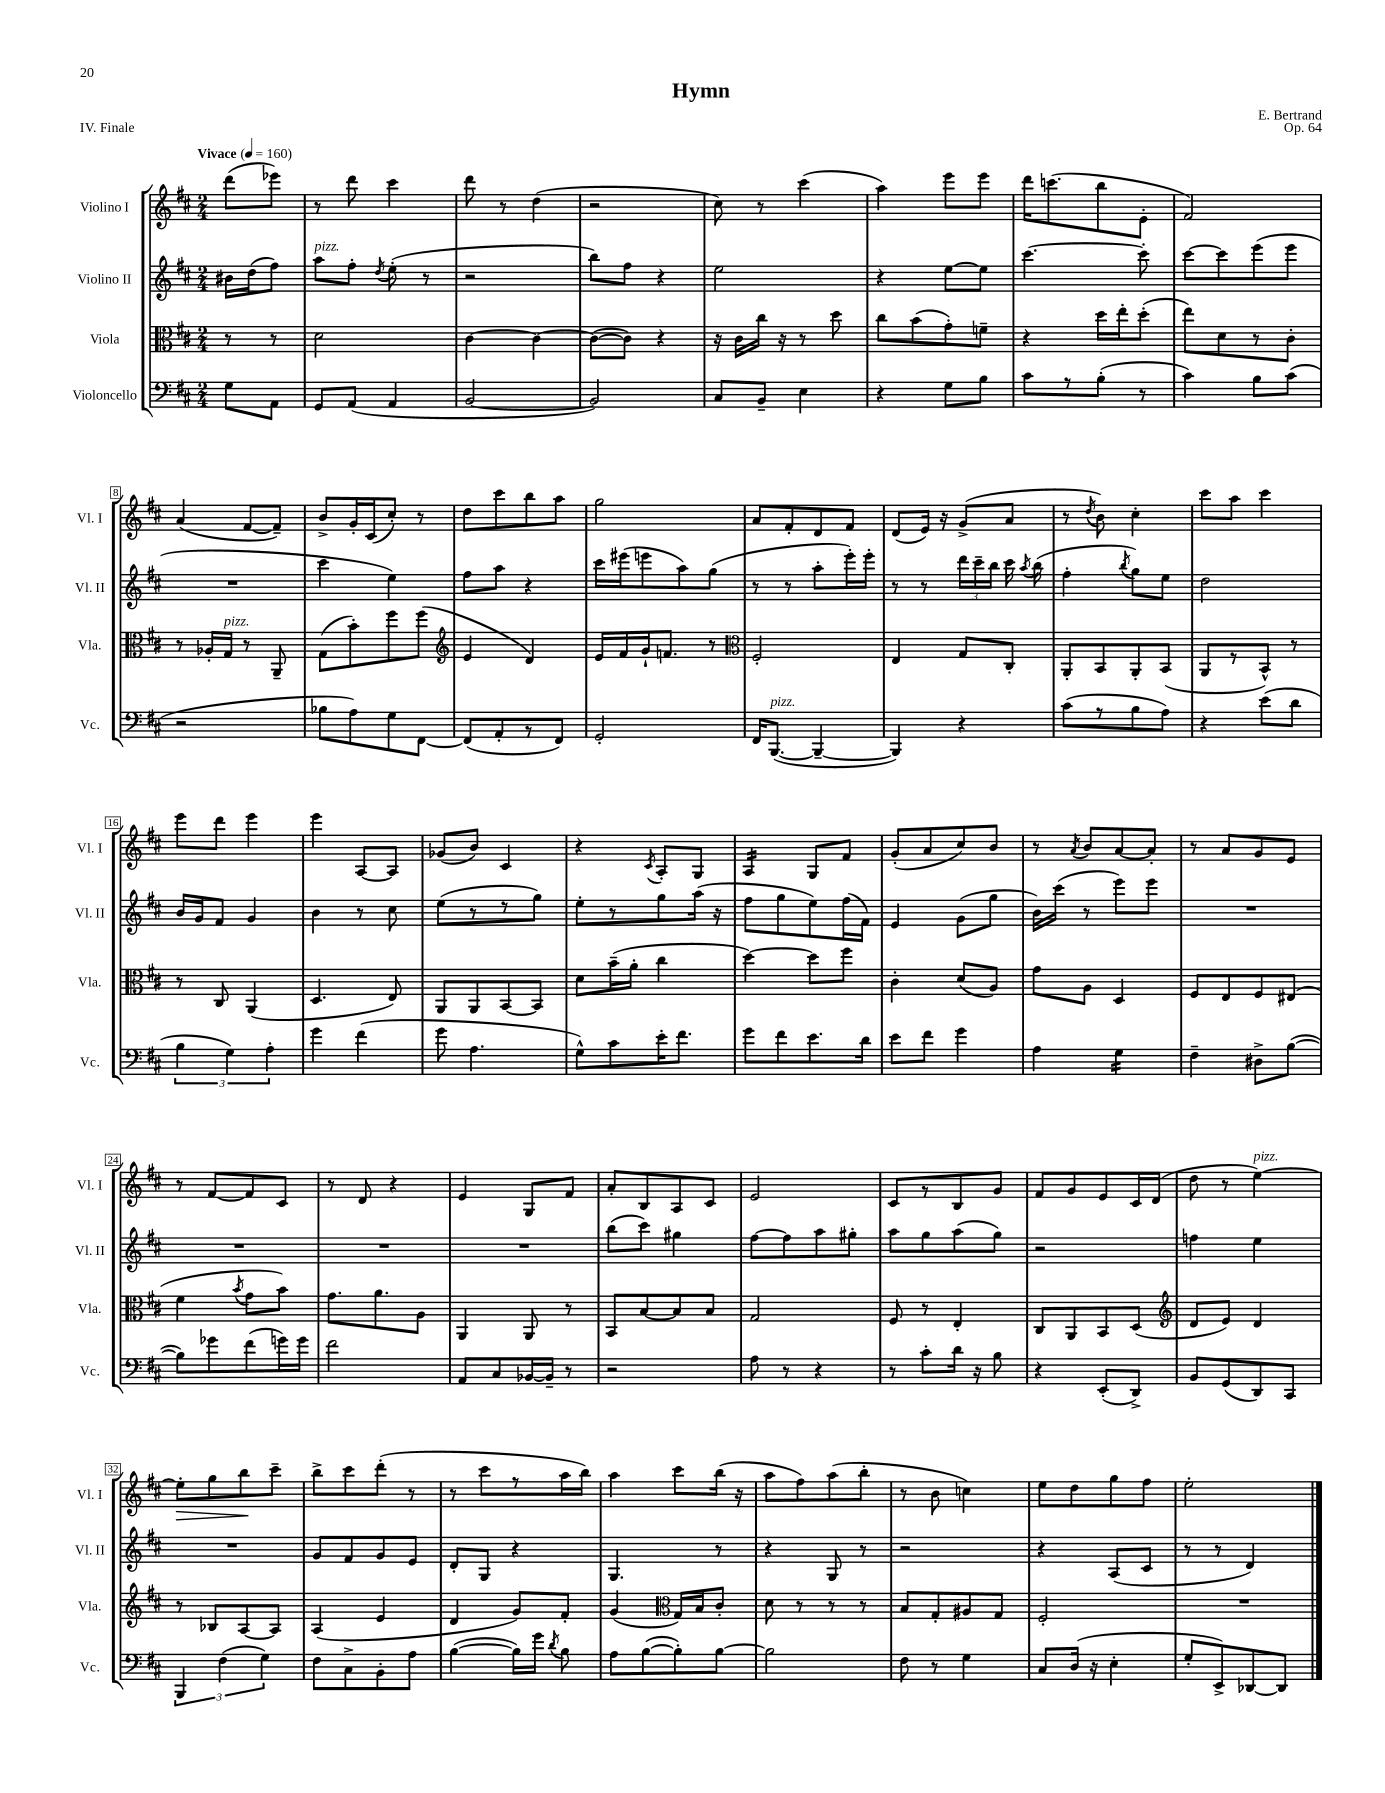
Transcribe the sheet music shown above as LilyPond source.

\header { title = "Hymn" composer = "E. Bertrand" opus = "Op. 64" piece = "IV. Finale" }
<<
\new StaffGroup <<
\new Staff = "s0" \with { instrumentName = "Violino I" shortInstrumentName = "Vl. I" } {
    \clef treble \key d \major \numericTimeSignature \time 2/4 \partial 4 \tempo "Vivace" 4 = 160
    \autoBeamOff d'''8[( ees'''8]) |
    r8 d'''8 cis'''4 |
    d'''8 r8 d''4( |
    r2 |
    cis''8) r8 cis'''4( |
    a''4) e'''8[ e'''8] |
    d'''16[ c'''8.( b''8 e'8]-. |
    fis'2) |
    a'4( fis'8[~ fis'8]--) |
    b'8[-> g'16-. cis'16( cis''8]-.) r8 |
    d''8[ cis'''8 b''8 a''8] |
    g''2 |
    a'8[ fis'8-. d'8 fis'8] |
    d'8[( e'16]) r16 g'8[->( a'8] |
    r8 \acciaccatura { d''8 } b'8) cis''4-. |
    cis'''8[ a''8] cis'''4 |
    e'''8[ d'''8] e'''4 |
    e'''4 a8[~ a8] |
    ges'8[( b'8]) cis'4 |
    r4 \acciaccatura { cis'8 } a8[-. g8] |
    a4:16 g8[ fis'8] |
    g'8[-.( a'8 cis''8) b'8] |
    r8 \acciaccatura { a'8 } b'8[ a'8~ a'8]-. |
    r8 a'8[ g'8 e'8] |
    r8 fis'8[~ fis'8 cis'8] |
    r8 d'8 r4 |
    e'4 g8[ fis'8] |
    a'8[-. b8 a8 cis'8] |
    e'2 |
    cis'8[ r8 b8 g'8] |
    fis'8[ g'8 e'8 cis'16 d'16]( |
    d''8 r8 e''4~^\markup { \italic "pizz." }) |
    e''8[-.\> g''8 b''8\! cis'''8]-- |
    b''8[-> cis'''8 d'''8]-.( r8 |
    r8 cis'''8[ r8 a''16 b''16]) |
    a''4 cis'''8[ b''16]( r16 |
    a''8[ fis''8) a''8( b''8]-. |
    r8 b'8 c''4) |
    e''8[ d''8 g''8 fis''8] |
    e''2-. \bar "|." |
}
\new Staff = "s1" \with { instrumentName = "Violino II" shortInstrumentName = "Vl. II" } {
    \clef treble \key d \major \numericTimeSignature \time 2/4 \partial 4
    \autoBeamOff bis'16[ d''16( fis''8]) |
    a''8[^\markup { \italic "pizz." } fis''8]-. \acciaccatura { d''8 } e''8-.( r8 |
    r2 |
    b''8[) fis''8] r4 |
    e''2 |
    r4 e''8[~ e''8] |
    cis'''4.~ cis'''8-. |
    cis'''8[~ cis'''8 e'''8( e'''8] |
    R2 |
    cis'''4 e''4) |
    fis''8[ a''8] r4 |
    cis'''16[ eis'''16( e'''8 a''8) g''8]( |
    r8 r8 a''8[-. e'''16-.) e'''16]-. |
    r8 r8 \tuplet 3/2 { d'''16[ cis'''16-- b''16] } cis'''16 \acciaccatura { a''8 } b''16( |
    fis''4-. \acciaccatura { b''8 } g''8[) e''8] |
    d''2 |
    b'16[ g'16 fis'8] g'4 |
    b'4 r8 cis''8 |
    e''8[( r8 r8 g''8]) |
    e''8[-. r8 g''8 a''16]( r16 |
    fis''8[ g''8 e''8) fis''16( fis'16]) |
    e'4 g'8[( g''8] |
    b'16[) cis'''16]( r8 e'''8[) e'''8] |
    R2 |
    R2 |
    R2 |
    R2 |
    b''8[( cis'''8]) gis''4 |
    fis''8[~ fis''8 a''8 gis''8]-. |
    a''8[ g''8 a''8( g''8]) |
    r2 |
    f''4 e''4 |
    R2 |
    g'8[ fis'8 g'8 e'8] |
    d'8[-. g8] r4 |
    g4. r8 |
    r4 g8 r8 |
    r2 |
    r4 a8[( cis'8] |
    r8 r8 d'4) \bar "|." |
}
\new Staff = "s2" \with { instrumentName = "Viola" shortInstrumentName = "Vla." } {
    \clef alto \key d \major \numericTimeSignature \time 2/4 \partial 4
    \autoBeamOff r8 r8 |
    d'2 |
    cis'4~ cis'4~ |
    cis'8[~( cis'8]) r4 |
    r16 cis'16[ cis''16] r16 r8 d''8 |
    cis''8[ b'8( g'8-.) f'8]-- |
    r4 d''16[ e''16-. d''8]-.( |
    e''8[) d'8 r8 cis'8]-. |
    r8 aes16[-. g16]^\markup { \italic "pizz." } r8 a,8-- |
    g8[( b'8-.) fis''8 fis''8]( |
    \clef treble e'4 d'4) |
    e'16[ fis'16 g'16-! f'8.] r8 |
    \clef alto fis2-. |
    e4 g8[ cis8]-. |
    a,8[-. b,8 a,8-. b,8]( |
    a,8[ r8 b,8]-^) r8 |
    r8 cis8 a,4( |
    d4. e8) |
    a,8[ a,8 b,8~ b,8] |
    d'8[ b'16--( a'16]-. cis''4 |
    d''4~) d''8[ fis''8] |
    cis'4-. d'8[( a8]) |
    g'8[ a8] d4 |
    fis8[ e8 fis8 eis8]( |
    fis'4 \acciaccatura { b'8 } g'8[ b'8]) |
    g'8.[ a'8. a8] |
    a,4 a,8 r8 |
    b,8[ b8~ b8 b8] |
    g2 |
    fis8 r8 e4-. |
    cis8[ a,8 b,8 d8]( |
    \clef treble d'8[ e'8]) d'4 |
    r8 bes8[ a8~ a8] |
    a4( e'4 |
    d'4 g'8[) fis'8]-. |
    g'4( \clef alto g16[) b16 cis'8]-. |
    d'8 r8 r8 r8 |
    b8[ g8-. ais8 g8] |
    fis2-. |
    R2 \bar "|." |
}
\new Staff = "s3" \with { instrumentName = "Violoncello" shortInstrumentName = "Vc." } {
    \clef bass \key d \major \numericTimeSignature \time 2/4 \partial 4
    \autoBeamOff g8[ a,8] |
    g,8[ a,8]( a,4 |
    b,2~ |
    b,2) |
    cis8[ b,8]-- e4 |
    r4 g8[ b8] |
    cis'8[ r8 b8]-.( r8 |
    cis'4) b8[ cis'8]( |
    r2 |
    bes8[ a8) g8 fis,8]~ |
    fis,8[( a,8-. r8 fis,8]) |
    g,2-. |
    fis,16[ b,,8.]~^\markup { \italic "pizz." }( b,,4~-- |
    b,,4) r4 |
    cis'8[( r8 b8 a8]) |
    r4 e'8[( d'8] |
    \tuplet 3/2 { b4 g4) a4-. } |
    g'4 fis'4( |
    g'8 a4. |
    g8[-^) cis'8 e'16-. fis'8.] |
    g'8[ fis'8 e'8. d'16] |
    e'8[ fis'8] g'4 |
    a4 g4:16 |
    fis4-- dis8[-> b8]~( |
    b8[) ges'8 fis'8( g'16) g'16] |
    fis'2 |
    a,8[ cis8 bes,16~ bes,16]-- r8 |
    r2 |
    a8 r8 r4 |
    r8 cis'8[-. d'16] r16 b8 |
    r4 e,8[-.( d,8]->) |
    b,8[ g,8( d,8) cis,8] |
    \tuplet 3/2 { b,,4 fis4( g4) } |
    fis8[ cis8-> b,8-. a8] |
    b4~( b16[) g'16] \acciaccatura { d'8 } b8 |
    a8[ b8~( b8-.) b8]~ |
    b2 |
    fis8 r8 g4 |
    cis8[ d16]( r16 e4-. |
    g8[-. e,8->) des,8~ des,8] \bar "|." |
}
>>
>>
\layout { \context { \Score \override BarNumber.stencil = #(make-stencil-boxer 0.1 0.3 ly:text-interface::print) } }
